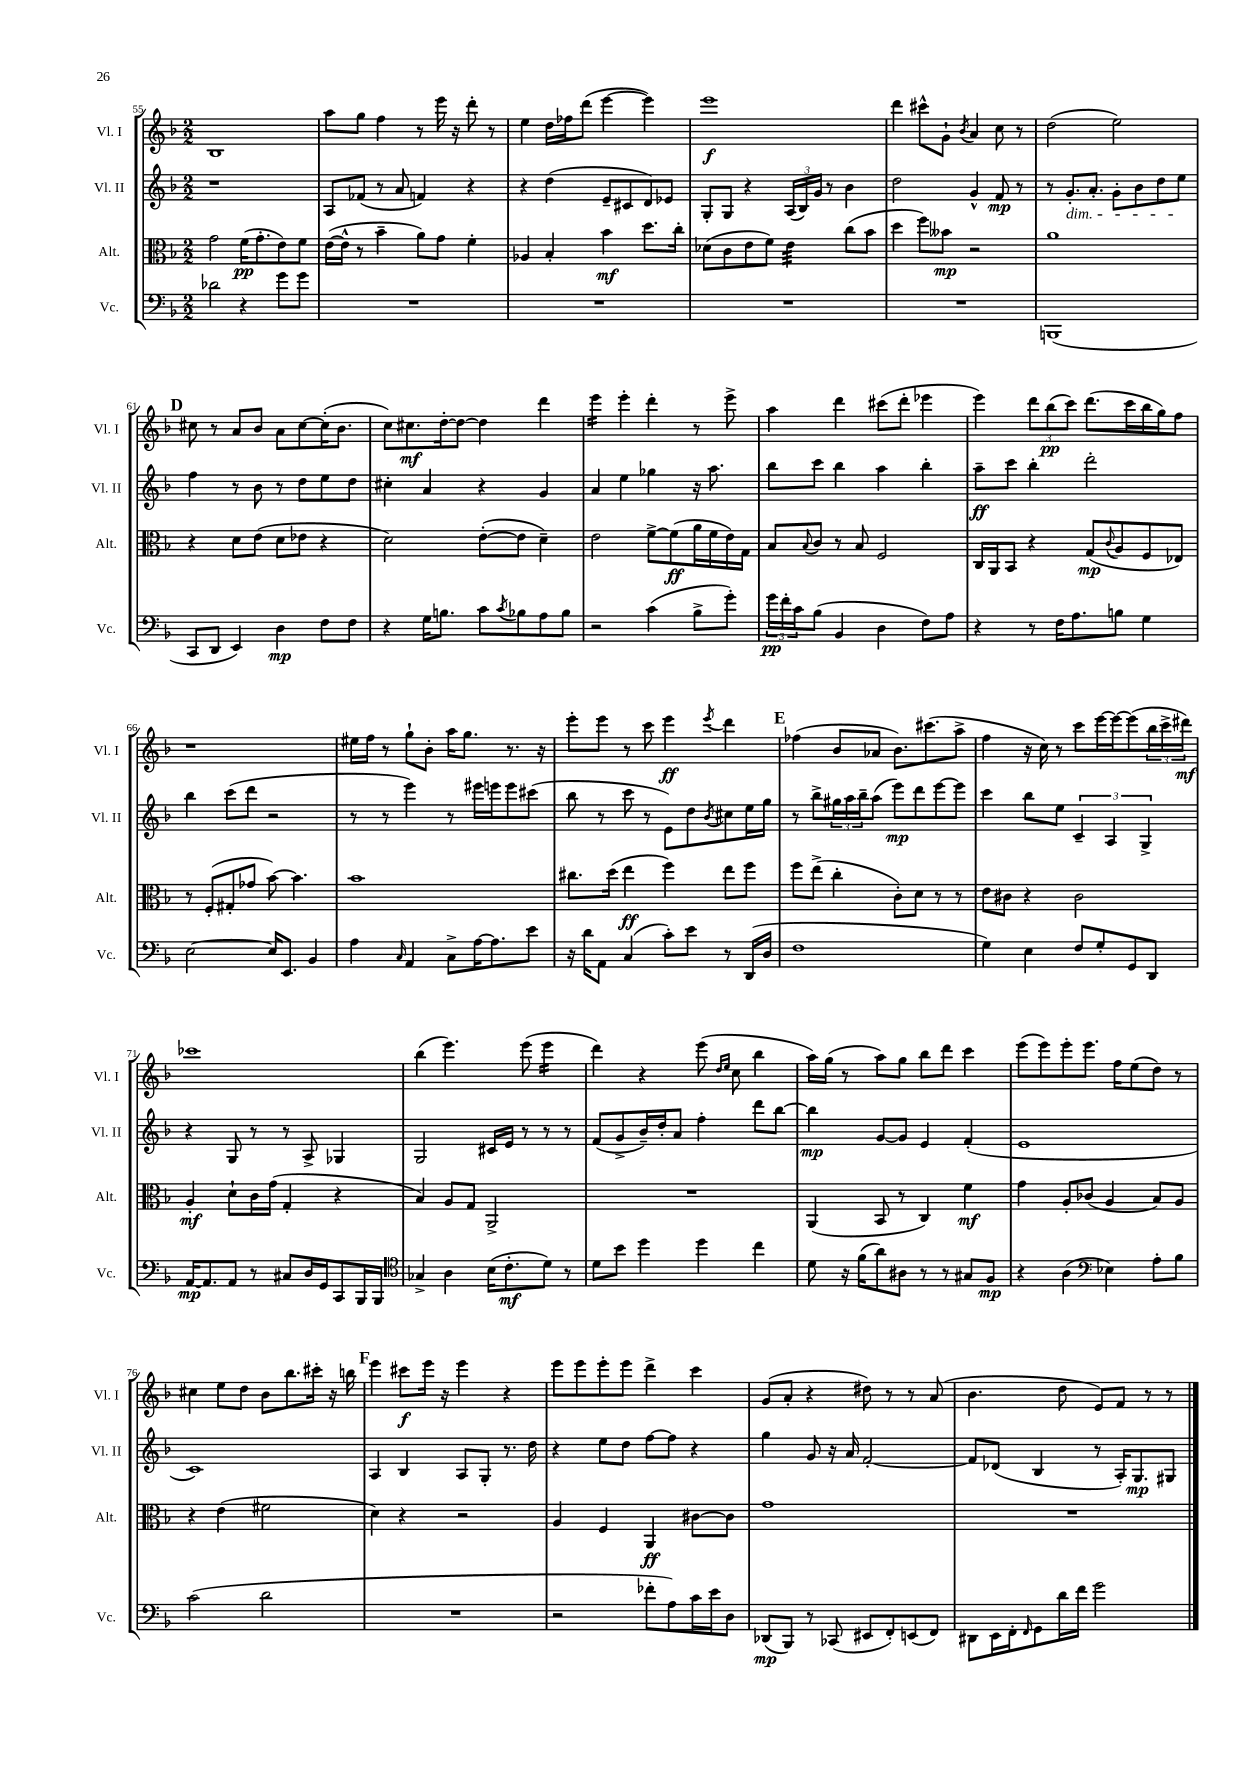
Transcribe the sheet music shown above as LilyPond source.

<<
\new StaffGroup <<
\new Staff = "s0" \with { instrumentName = "Vl. I" shortInstrumentName = "Vl. I" } {
    \clef treble \key f \major \numericTimeSignature \time 2/2
    bes1 |
    a''8 g''8 f''4 r8 e'''16 r16 d'''8-. r8 |
    e''4 d''16 fes''16 d'''8( e'''4~ e'''4) |
    e'''1\f |
    d'''4 cis'''8-^ g'8-! \acciaccatura { bes'8 } a'4 c''8 r8 |
    d''2( e''2) |
    \mark \markup { \bold "D" } cis''8 r8 a'8 bes'8 a'8 cis''8~ cis''16-.( bes'8. |
    c''8) cis''8.\mf d''16~-. d''8~ d''4 d'''4 |
    e'''4:16 e'''4-. d'''4-. r8 e'''8-> |
    a''4 d'''4 cis'''8( d'''8-. ees'''4 |
    e'''4) \tuplet 3/2 { d'''8 bes''8\pp( c'''8) } d'''8.( c'''16 bes''16 g''16) f''8 |
    r1 |
    eis''16 f''16 r8 g''8-! bes'8-. a''16 g''8. r8. r16 |
    e'''8-. e'''8 r8 c'''8 e'''4\ff \acciaccatura { e'''8 } d'''4 |
    \mark \markup { \bold "E" } fes''4( bes'8 aes'8 bes'8.) cis'''8.( a''8-> |
    f''4 r16 c''16) r8 c'''8 e'''16~ e'''16~ e'''8( \tuplet 3/2 { bes''16 c'''16-> dis'''16\mf) } |
    ces'''1 |
    bes''4( e'''4.) e'''8( e'''4:16 |
    d'''4) r4 e'''8( \grace { d''16 e''16 } c''8 bes''4 |
    a''16) g''16( r8 a''8) g''8 bes''8 d'''8 c'''4 |
    e'''8( e'''8) e'''8-. e'''8. f''16 e''8( d''8) r8 |
    cis''4 e''8 d''8 bes'8 bes''8. cis'''16-. r16 b''16 |
    \mark \markup { \bold "F" } e'''4 cis'''8\f e'''16 r16 e'''4 r4 |
    e'''8 e'''8 e'''8-. e'''8 d'''4-> c'''4 |
    g'8( a'8-. r4 dis''8) r8 r8 a'8( |
    bes'4. d''8 e'8) f'8 r8 r8 \bar "|." |
}
\new Staff = "s1" \with { instrumentName = "Vl. II" shortInstrumentName = "Vl. II" } {
    \clef treble \key f \major \numericTimeSignature \time 2/2
    r1 |
    a8 fes'8( r8 a'8 f'4) r4 |
    r4 d''4( e'8-- cis'8 d'8) ees'8 |
    g8-. g8 r4 \tuplet 3/2 { a16( bes16) g'16 } r8 bes'4 |
    d''2 g'4-^ f'8\mp r8 |
    r8 g'8.-.\dim a'8.-. g'8-. bes'8 d''8 e''8\! |
    \mark \markup { \bold "D" } f''4 r8 bes'8 r8 d''8 e''8 d''8 |
    cis''4-. a'4 r4 g'4 |
    a'4 e''4 ges''4 r16 a''8. |
    bes''8 c'''8 bes''4 a''4 bes''4-. |
    a''8--\ff c'''8 bes''4-. d'''2-. |
    bes''4 c'''8( d'''8 r2 |
    r8 r8 e'''4) r8 eis'''16 e'''16 e'''8 cis'''8( |
    bes''8 r8 c'''8 r8 e'8) d''8 \acciaccatura { bes'8 } cis''8 e''16 g''16 |
    \mark \markup { \bold "E" } r8 bes''8-> \tuplet 3/2 { gis''16 a''16 bes''16-- } a''8( e'''8\mp) d'''8 e'''8~ e'''8 |
    c'''4 bes''8 e''8 \tuplet 3/2 { c'4-- a4 g4-> } |
    r4 g8 r8 r8 a8-> ges4 |
    g2 cis'16 e'16 r8 r8 r8 |
    f'8( g'8-> bes'16--) d''16-. a'8 f''4-. d'''8 bes''8~ |
    bes''4\mp g'8~ g'8 e'4 f'4-.( |
    e'1 |
    c'1) |
    \mark \markup { \bold "F" } a4 bes4 a8 g8-. r8. d''16 |
    r4 e''8 d''8 f''8~ f''8 r4 |
    g''4 g'8 r16 a'16 f'2~-. |
    f'8 des'8( bes4 r8 a16-.) g8.\mp gis8 \bar "|." |
}
\new Staff = "s2" \with { instrumentName = "Alt." shortInstrumentName = "Alt." } {
    \clef alto \key f \major \numericTimeSignature \time 2/2
    g'2 f'16\pp( g'8.-. e'8) f'8 |
    e'16~( e'16-^ r8 bes'4-- a'8) g'8 f'4-. |
    aes4 bes4-. bes'4\mf d''8. c''16-. |
    des'8( c'8 e'8 f'8) e'4:32 c''8( bes'8 |
    d''4 f''8) beses'8\mp r2 |
    a'1 |
    \mark \markup { \bold "D" } r4 d'8 e'8( d'8 ees'8 r4 |
    d'2) e'8~-.( e'8 d'4--) |
    e'2 f'8~-> f'8\ff( a'16 f'16 e'16) g16 |
    bes8 \appoggiatura { bes8 } c'8 r8 bes8 f2 |
    c16 a,16 bes,8 r4 g8\mp( \appoggiatura { c'8 } a8 f8 ees8) |
    r8 f8-.( gis8-. ges'8 bes'8~) bes'4. |
    bes'1 |
    cis''8. d''16( e''4\ff f''4) e''8 f''8 |
    \mark \markup { \bold "E" } f''8 e''8->( c''4-. c'8-.) d'8 r8 r8 |
    e'8 cis'8 r4 cis'2 |
    a4-.\mf d'8-! c'16 g'16( g4-. r4 |
    bes4) a8 g8 a,2-> |
    R1 |
    a,4( bes,8 r8 c4) f'4\mf |
    g'4 a8-. ces'8( a4 bes8) a8 |
    r4 e'4( fis'2 |
    \mark \markup { \bold "F" } d'4) r4 r2 |
    a4 f4 a,4\ff cis'8~ cis'8 |
    g'1 |
    R1 \bar "|." |
}
\new Staff = "s3" \with { instrumentName = "Vc." shortInstrumentName = "Vc." } {
    \clef bass \key f \major \numericTimeSignature \time 2/2
    des'2 r4 g'8 g'8 |
    R1 |
    R1 |
    R1 |
    R1 |
    b,,1( |
    \mark \markup { \bold "D" } c,8 d,8 e,4) d4\mp f8 f8 |
    r4 g16 b8. c'8 \acciaccatura { c'8 } bes8 a8 bes8 |
    r2 c'4( bes8-> g'8-.) |
    \tuplet 3/2 { g'16\pp f'16-. c'16 } bes8( bes,4 d4 f8) a8 |
    r4 r8 f16 a8. b8 g4 |
    e2~ e16 e,8. bes,4 |
    a4 \grace { c16 } a,4 c8-> a16~ a8. e'8 |
    r16 d'16 a,8 c4( c'8-.) e'8 r8 d,16( d16 |
    \mark \markup { \bold "E" } f1 |
    g4) e4 f8 g8-. g,8 d,8 |
    a,16~\mp a,8. a,8 r8 cis8 d16 g,16 c,8 bes,,16 bes,,16 |
    \clef tenor ges4-> a4 bes16( c'8.-.\mf d'8) r8 |
    d'8 bes'8 d''4 d''4 c''4 |
    d'8 r16 f'16( a'8) ais8 r8 r8 gis8 f8\mp |
    r4 a4( \clef bass ees4) a8-. bes8 |
    c'2( d'2 |
    \mark \markup { \bold "F" } R1 |
    r2 fes'8-. a8) c'16 e'16 d8 |
    des,8\mp( bes,,8) r8 ces,8( eis,8 f,8-.) e,8( f,8) |
    dis,8 e,16 f,16-. \grace { f,16 } g,8 d'16 f'16 g'2 \bar "|." |
}
>>
>>
\layout { \context { \Score currentBarNumber = #55 } }
